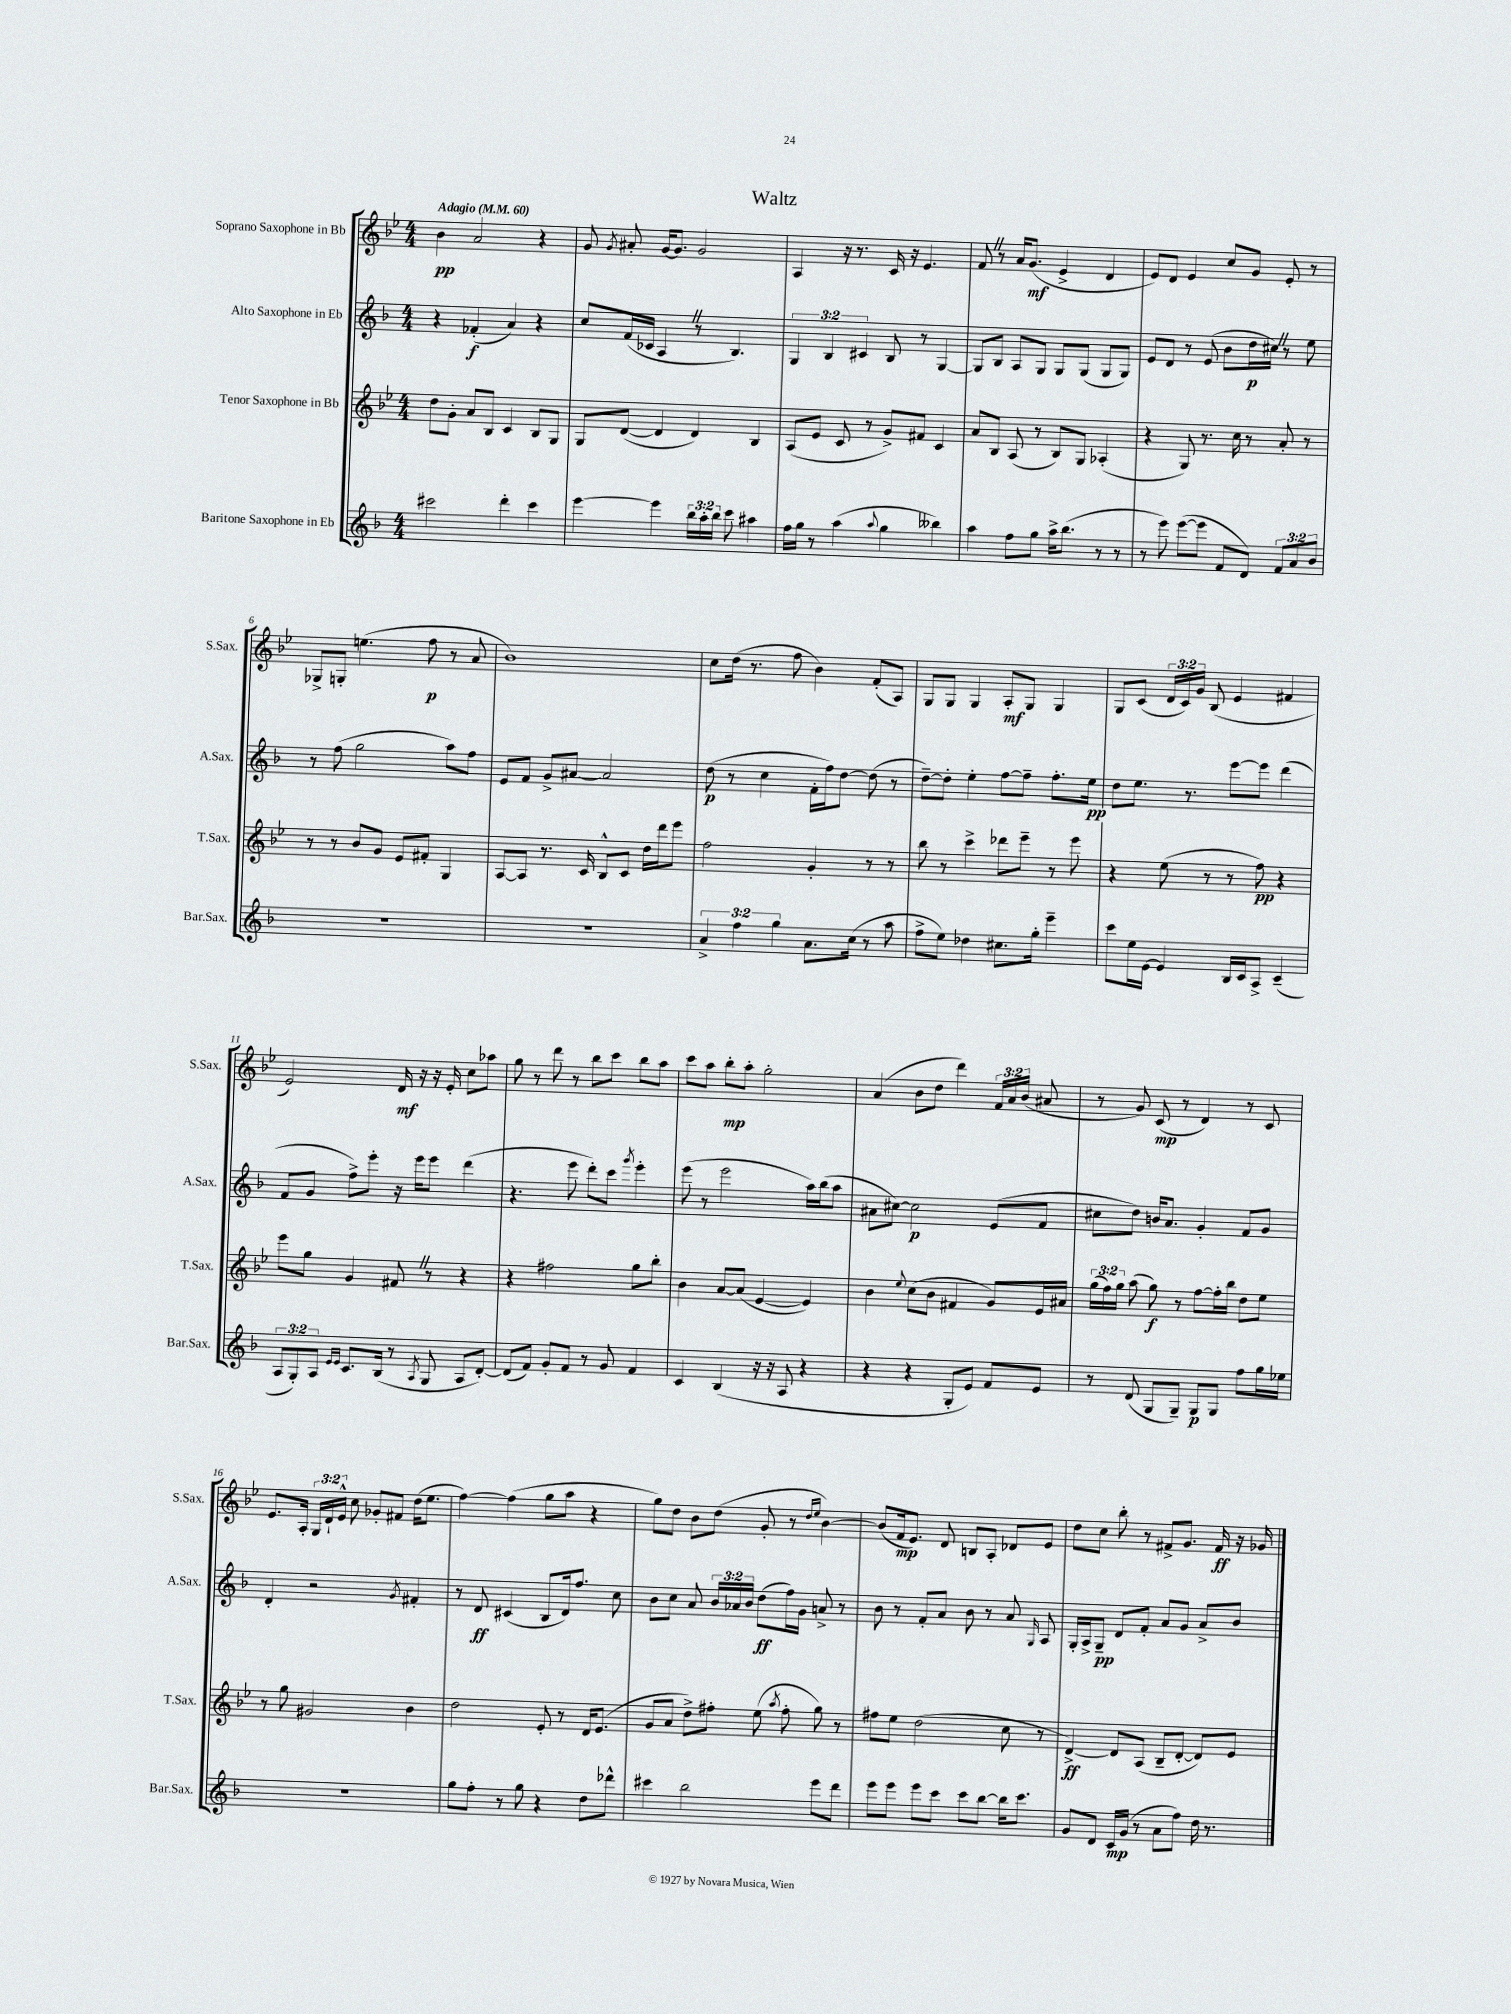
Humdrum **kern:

**kern	**kern	**kern	**kern
*staff4	*staff3	*staff2	*staff1
*clefG2	*clefG2	*clefG2	*clefG2
*k[b-]	*k[b-e-]	*k[b-]	*k[b-e-]
*M4/4	*M4/4	*M4/4	*M4/4
*MM60	*MM60	*MM60	*MM60
2ccc#	8dd	4r	4b-
.	8g'	.	.
.	8a	(4f-'	2a
.	8B-	.	.
4ddd'	4c	4a)	.
4ccc#	8B-	4r	4r
.	8G	.	.
=	=	=	=
[4eee	8G	8cc	8g
.	.	.	8qg
.	([8d	(16f	8a#'
.	.	16c-	.
4eee]	4d]	4A	[16g
.	.	.	8.g]
24bb-	4d)	8r	2g
24aa'	.	.	.
24bb-	.	.	.
8ccc	.	4.B-)	.
4aa#	4B-	.	.
=	=	=	=
16ff	(8A	6G	4A
16gg	.	.	.
8r	8e-	.	.
.	.	6B-	.
(4aa	8c	.	16r
.	.	.	8.r
.	.	6c#	.
.	8r	.	.
8qqaa	.	.	.
4gg	8g^)	8B-	16c
.	.	.	16r
.	8f#	8r	4.e-
4bb--)	4c	[4G	.
=	=	=	=
4aa	8a	8G]	8f
.	8B-	8B-	8r
8ff	(8A	8A	16a
.	.	.	(8.g
8gg	8r	8G	.
16aa^	8B-)	8G	4e-^
(8.bb-	.	.	.
.	8G	(8G	.
8r	(4A-'	8G	4d
8r	.	8G)	.
=	=	=	=
8r	4r	8e	8e-)
8eee)	.	8d	8d
([8eee	8G)	8r	4e-
8eee]	8.r	(8e	.
8f	.	8b-	8cc
.	16cc	.	.
8d)	8r	16dd	8g
.	.	16cc#)	.
12f	8a'	8r	8e-'
12a	.	.	.
.	8r	8ee	8r
12b-	.	.	.
=	=	=	=
1r	8r	8r	8G-^
.	8r	(8ff	8G'
.	8b-	2gg	(4.ee
.	8g	.	.
.	8e-	.	.
.	8f#'	.	8ff
.	4G	8aa)	8r
.	.	8ff	8a
=	=	=	=
1r	[8A	8e	1b-)
.	8A]	8f	.
.	8.r	8g^	.
.	.	[8a#	.
.	16c	.	.
.	8B-^^	2a#]	.
.	8c	.	.
.	16dd	.	.
.	16ddd	.	.
.	8eee-	.	.
=	=	=	=
6a^	2ff	(8dd	8cc
.	.	8r	(16dd
6ff	.	.	.
.	.	.	8.r
.	.	4cc	.
6gg	.	.	.
.	.	.	8ff
8.a	4g'	16f'	4b-)
.	.	16ff)	.
.	.	[8dd	.
(16cc	.	.	.
8r	8r	(8dd]	(8f'
8aa	8r	8r	8A)
=	=	=	=
8ff^	8bb-	[8dd~)	8G
8ee)	8r	8dd']	8G
4dd-	4ccc^	4ee'	4G
8.cc#	8ddd-	[8ff	8A'
.	8eee-~	8ff~]	8G
16gg'	.	.	.
4eee~	8r	8.ff'	4G
.	8eee-	.	.
.	.	16ee	.
=	=	=	=
8ccc	4r	8dd	8G
16ee	.	8.ee	(8c
[16e	.	.	.
4e]	(8ee-	.	24d
.	.	.	24c)
.	.	8.r	.
.	.	.	24g
.	8r	.	(8B-
16B-	8r	[8eee	4e-
16c	.	.	.
8A^	8ff)	8eee]	.
(4c~	4r	(4ddd	4f#
=	=	=	=
12A	8eee-	8f	2e-)
12G')	.	.	.
.	8gg	8g	.
12A	.	.	.
16qqe	.	.	.
16qqe	.	.	.
8.c	4g	8ff^)	.
.	.	8eee'	.
(16B-	.	.	.
8r	8f#	16r	16d
.	.	16eee	16r
8qA	.	.	.
8G	8r	8eee	16r
.	.	.	16e-'
8A	4r	(4ddd	8cc
[8d')	.	.	8aa-
=	=	=	=
(8d]	4r	4.r	8gg
8f)	.	.	8r
8g'	2ff#	.	8ddd
8f	.	8eee	8r
8r	.	8ddd')	8bb-
8g	.	8ccc	8ccc
.	.	8qggg	.
4f	8gg	4eee'	8bb-
.	8bb-'	.	8aa
=	=	=	=
4c	4b-	(8eee	8ccc
.	.	8r	8aa
(4B-	[8a	2eee	8bb-'
.	(8a]	.	8aa'
16r	[4e-	.	2gg'
16r	.	.	.
8A	.	.	.
4r	4e-])	16aa)	.
.	.	(16bb-	.
.	.	8aa	.
=	=	=	=
4r	4b-	8a#	(4a
.	.	[8cc#)	.
.	8qqee-	.	.
4r	(8cc	2cc#]	8b-
.	8b-	.	8dd
8G'	4f#	.	4ddd)
8e)	.	.	.
8f	8g)	(8e	24f
.	.	.	24a
.	.	.	(24b-
8e	16e-	8f	8a#
.	16a#	.	.
=	=	=	=
8r	(24gg	8cc#	8r
.	24ff)	.	.
.	24gg	.	.
(8d	(8aa	8dd)	8g)
8G	8gg)	16b	(8c
.	.	8.a	.
8G~)	8r	.	8r
8G	[8ff	4g'	4d)
8G	16ff']	.	.
.	16bb-	.	.
8ff	8dd	8f	8r
16gg	8ee-	8g	8c
16ee-	.	.	.
=	=	=	=
1r	8r	4d'	8.e-
.	8gg	.	.
.	.	.	16A'
.	2g#	2r	24G
.	.	.	24d`
.	.	.	24e-^^
.	.	.	8cc
.	.	.	8g-'
.	.	.	8f#
.	.	8qg	.
.	4b-	4f#'	(16dd
.	.	.	8.ee-
=	=	=	=
8gg	2dd	8r	[4ff)
8ff'	.	8d	.
8r	.	(4c#	(4ff]
8gg	.	.	.
4r	8e-'	8B-	8gg
.	8r	16d)	8aa
.	.	8.ff	.
8dd	16d	.	4r
.	(8.e-	.	.
8ddd-^^	.	8cc	.
=	=	=	=
4ccc#	8g	8b-	8gg)
.	8a	8cc	8dd
2bb-	8dd^)	8a	8b-
.	8ff#'	24b-	(8dd
.	.	24a-	.
.	.	24b-	.
.	(8ee-	(8dd	8g'
.	8qaa	.	.
.	8ff#'	16ff)	8r
.	.	16g	.
.	.	.	16qqdd
.	.	.	16qqee-
8eee	8gg)	8a^	[4b-)
8ddd	8r	8r	.
=	=	=	=
8eee	8ff#	8b-	(8b-]
8eee	8ee-	8r	16f
.	.	.	8.e-)
8eee	(2dd	8f'	.
8ccc	.	8a	8d
8ccc	.	8b-	8B
[8bb-	.	8r	8A'
16bb-]	8cc	8a	8d-
8.ccc	.	.	.
.	.	16qqG	.
.	8r	8A	8e-
=	=	=	=
8g	[4d^)	16G'	8dd
.	.	16A^	.
8d	.	8G~	8cc
16c	8d]	8d	8bb-'
(16g	.	.	.
8r	(8A	8f'	8r
8a	8B-~	8a	8f#^
8ff)	[8d'	8g	8.g
16dd	8d])	8a^	.
8.r	.	.	16f#
.	8e-	8b-	16r
.	.	.	16g-
==	==	==	==
*-	*-	*-	*-
